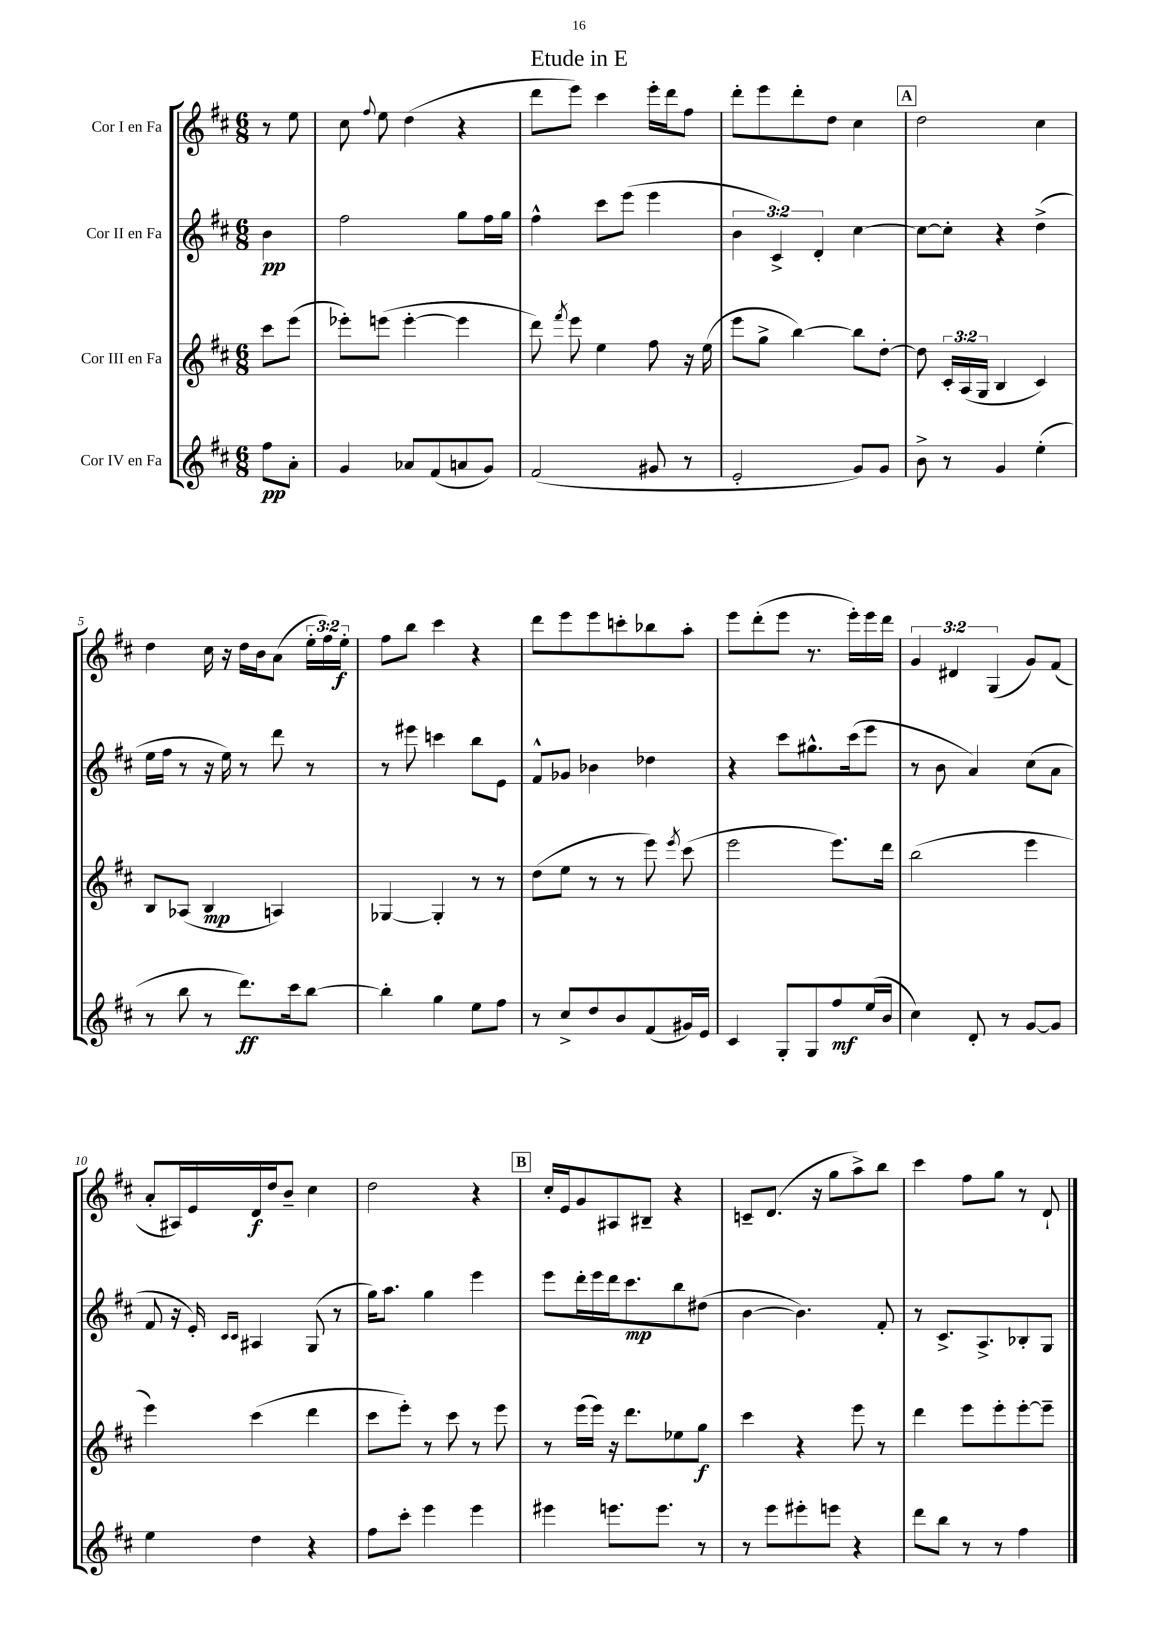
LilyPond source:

\header { title = "Etude in E" }
<<
\new StaffGroup <<
\new Staff = "s0" \with { instrumentName = "Cor I en Fa" } {
    \clef treble \key d \major \numericTimeSignature \time 6/8 \override Staff.TupletNumber.text = #tuplet-number::calc-fraction-text \partial 4
    \autoBeamOff r8 e''8 |
    cis''8 \appoggiatura { fis''8 } e''8 d''4( r4 |
    d'''8[ e'''8]) cis'''4 e'''16[-. d'''16 fis''8] |
    d'''8[-. e'''8 d'''8-. d''8] cis''4 |
    \mark \markup { \box "A" } d''2 cis''4 |
    d''4 cis''16 r16 d''16[ b'16 a'8]( \tuplet 3/2 { e''16[-. fis''16) e''16]-.\f } |
    fis''8[ b''8] cis'''4 r4 |
    d'''8[ e'''8 e'''8 c'''8-. bes''8 a''8]-. |
    e'''8[ d'''8-.( e'''8] r8. e'''16[-.) e'''16 d'''16] |
    \tuplet 3/2 { g'4 dis'4 g4( } g'8[) fis'8]( |
    a'8[-. ais16) e'16 d'16\f d''16 b'8]-- cis''4 |
    d''2 r4 |
    \mark \markup { \box "B" } cis''16[-. e'16 g'8 ais8 bis8]-- r4 |
    c'8[-- d'8.]( r16 g''8[ a''8->) b''8] |
    cis'''4 fis''8[ g''8] r8 d'8-! \bar "|." |
}
\new Staff = "s1" \with { instrumentName = "Cor II en Fa" } {
    \clef treble \key d \major \numericTimeSignature \time 6/8 \override Staff.TupletNumber.text = #tuplet-number::calc-fraction-text \partial 4
    \autoBeamOff b'4\pp |
    fis''2 g''8[ fis''16 g''16] |
    fis''4-^ cis'''8[ e'''8]( e'''4 |
    \tuplet 3/2 { b'4 cis'4->) d'4-. } cis''4~ |
    \mark \markup { \box "A" } cis''8[~ cis''8]-. r4 d''4->( |
    e''16[ fis''16] r8 r16 e''16) r8 d'''8 r8 |
    r8 eis'''8 c'''4 b''8[ e'8] |
    fis'8[-^ ges'8] bes'4 des''4 |
    r4 cis'''8[ gis''8.-^ cis'''16( e'''8] |
    r8 b'8 a'4) cis''8[( a'8] |
    fis'8 r16 e'16-.) \grace { cis'16[ cis'16] } ais4 g8( r8 |
    g''16[) a''8.] g''4 e'''4 |
    \mark \markup { \box "B" } e'''8[ d'''16-. e'''16 d'''16 cis'''8.\mp b''8 dis''8]( |
    b'4~ b'4.) fis'8-. |
    r8 cis'8.[-> a8.-> bes8-. g8] \bar "|." |
}
\new Staff = "s2" \with { instrumentName = "Cor III en Fa" } {
    \clef treble \key d \major \numericTimeSignature \time 6/8 \override Staff.TupletNumber.text = #tuplet-number::calc-fraction-text \partial 4
    \autoBeamOff cis'''8[ e'''8]( |
    ees'''8[-.) e'''8]( e'''4~-. e'''4 |
    d'''8) \acciaccatura { fis'''8 } e'''8 e''4 fis''8 r16 e''16( |
    e'''8[ g''8]-> b''4~) b''8[ d''8]~-. |
    \mark \markup { \box "A" } d''8 \tuplet 3/2 { cis'16[-. a16( g16] } b4 cis'4) |
    b8[ aes8]( b4\mp a4) |
    ges4~ ges4-. r8 r8 |
    d''8[( e''8] r8 r8 e'''8) \acciaccatura { e'''8 } cis'''8( |
    e'''2 e'''8.[) d'''16] |
    b''2( e'''4 |
    e'''4) cis'''4( d'''4 |
    cis'''8[ e'''8]-.) r8 cis'''8 r8 e'''8 |
    \mark \markup { \box "B" } r8 e'''16[( e'''16]) r16 d'''8.[ ees''8 g''8]\f |
    cis'''4 r4 e'''8 r8 |
    d'''4 e'''8[ e'''8-. e'''8~-. e'''8]-- \bar "|." |
}
\new Staff = "s3" \with { instrumentName = "Cor IV en Fa" } {
    \clef treble \key d \major \numericTimeSignature \time 6/8 \partial 4
    \autoBeamOff fis''8[\pp a'8]-. |
    g'4 aes'8[ fis'8( a'8 g'8]) |
    fis'2( gis'8 r8 |
    e'2-. g'8[) g'8] |
    \mark \markup { \box "A" } b'8-> r8 g'4 e''4-.( |
    r8 b''8 r8 d'''8.[\ff) cis'''16 b''8]~ |
    b''4-. g''4 e''8[ fis''8] |
    r8 cis''8[-> d''8 b'8 fis'8( gis'16) e'16] |
    cis'4 g8[-. g8 fis''8\mf e''16( b'16] |
    cis''4) d'8-. r8 g'8[~ g'8] |
    e''4 d''4 r4 |
    fis''8[ cis'''8]-. e'''4 e'''4 |
    \mark \markup { \box "B" } eis'''4 e'''8.[ e'''8.] r8 |
    r8 e'''8[ eis'''8-. e'''8] r4 |
    d'''8[ b''8] r8 r8 fis''4 \bar "|." |
}
>>
>>
